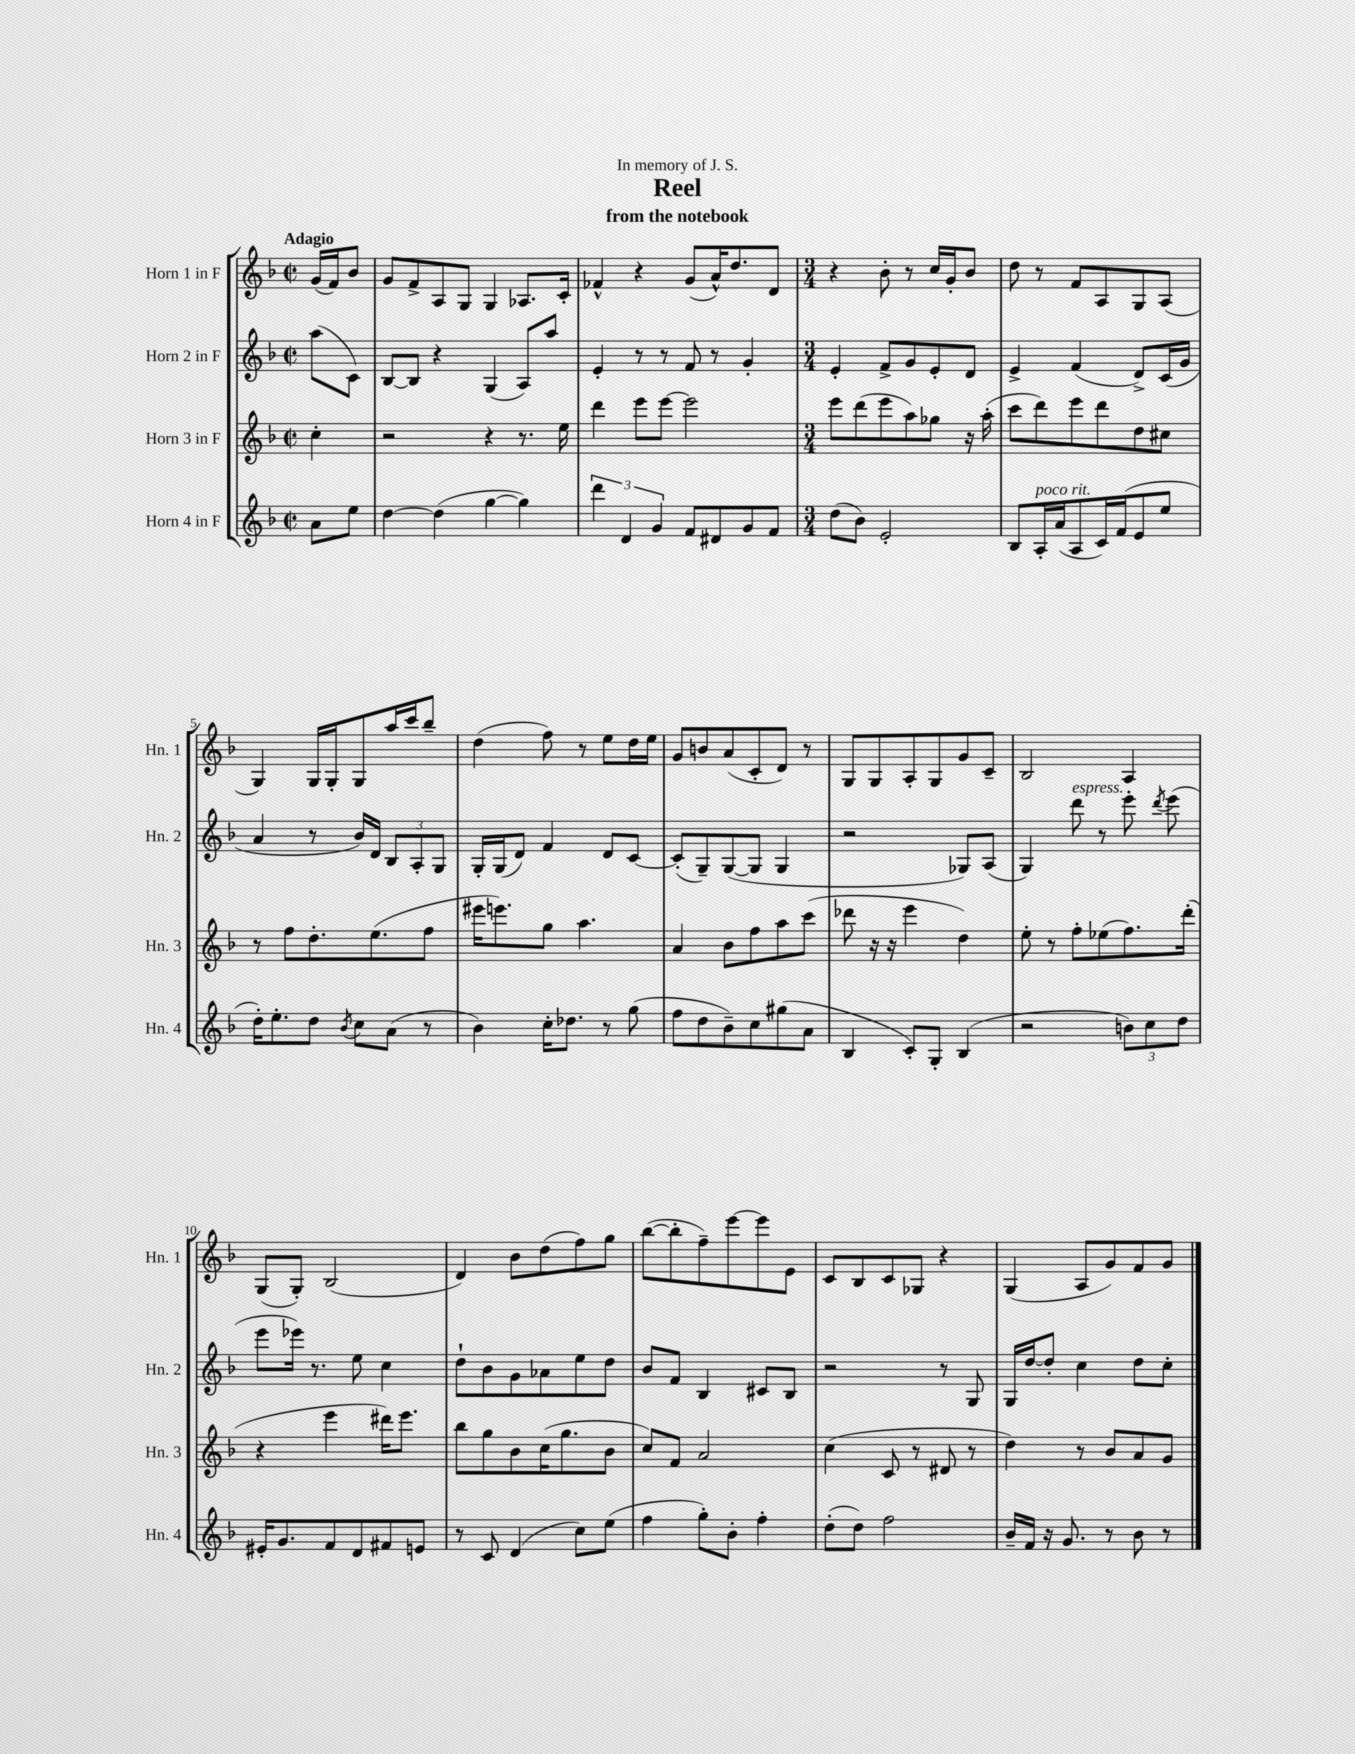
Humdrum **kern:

**kern	**kern	**kern	**kern
*staff4	*staff3	*staff2	*staff1
*clefG2	*clefG2	*clefG2	*clefG2
*k[b-]	*k[b-]	*k[b-]	*k[b-]
*M2/2	*M2/2	*M2/2	*M2/2
*met(c|)	*met(c|)	*met(c|)	*met(c|)
8a	4cc'	(8aa	(16g
.	.	.	16f)
8ee	.	8c)	8b-
=	=	=	=
[4dd	2r	[8B-	8g
.	.	8B-]	8f^
(4dd]	.	4r	8A
.	.	.	8G
[4gg	4r	(4G	4G
4gg])	8.r	8A)	8.A-
.	.	8aa	.
.	16ee	.	16c'
=	=	=	=
6ddd	4ddd	4e'	4f-^^
6d	.	.	.
.	8eee	8r	4r
6g	.	.	.
.	[8eee	8r	.
8f	2eee]	8f	(8g
8d#	.	8r	16a^^)
.	.	.	8.dd
8g	.	4g'	.
8f	.	.	8d
=	=	=	=
*M3/4	*M3/4	*M3/4	*M3/4
(8dd	8eee	4e'	4r
8b-)	(8ddd	.	.
2e'	8eee	8f^	8b-'
.	8aa)	8g	8r
.	8gg-	8e'	16cc
.	.	.	16g'
.	16r	8d	8b-
.	(16aa'	.	.
=	=	=	=
8B-	8ccc	4e^	8dd
16A'	8ddd)	.	8r
(16a	.	.	.
8A	8eee	(4f	8f
16c)	8ddd	.	8A
(16f	.	.	.
8e	8dd	8d^)	8G
8ee	8cc#	(16c	(8A
.	.	16g	.
=	=	=	=
16dd')	8r	4a	4G)
8.ee'	.	.	.
.	8ff	.	.
8dd	8.dd'	8r	16G
.	.	.	16G'
8qb-	.	.	.
8cc	.	16b-)	8G
.	(8.ee	16d	.
(8a	.	12B-	16aa
.	.	.	16ccc
.	.	12A'	.
8r	8ff	.	8bb-~
.	.	12G	.
=	=	=	=
4b-)	16eee#	16G'	(4dd
.	8.eee)	(16G	.
.	.	8d)	.
16cc'	8gg	4f	8ff)
8.dd-	.	.	.
.	4.aa	.	8r
8r	.	8d	8ee
(8gg	.	[8c	16dd
.	.	.	16ee
=	=	=	=
8ff	4a	(8c']	8g
8dd	.	8G~)	8b
8b-~)	8b-	([8G	(8a
8cc	8ff	8G]	8c'
(8gg#	8aa	4G	8d)
8a	(8ccc	.	8r
=	=	=	=
4B-	8ddd-	2r	8G
.	16r	.	8G
.	16r	.	.
8c')	4eee	.	8A'
8G'	.	.	8G
(4B-	4dd)	8G-)	8g
.	.	(8A	8c~
=	=	=	=
2r	8ee'	4G)	2B-
.	8r	.	.
.	8ff'	8ddd	.
.	(8ee-	8r	.
12b)	8.ff)	8eee'	4A
12cc	.	.	.
.	.	8qddd	.
.	.	(8eee	.
12dd	.	.	.
.	(16ddd'	.	.
=	=	=	=
16e#'	4r	8eee	(8G
8.g	.	.	.
.	.	16eee-)	8G')
.	.	8.r	.
8f	4eee	.	(2B-
8d	.	8ee	.
8f#	16ddd#)	4cc	.
.	8.eee	.	.
8e	.	.	.
=	=	=	=
8r	8bb-	8dd`	4d)
8c	8gg	8b-	.
(4d	8b-	8g	8b-
.	(16cc	8a-	(8dd
.	8.gg	.	.
8cc)	.	8ee	8ff)
(8ee	8b-	8dd	8gg
=	=	=	=
4ff	8cc)	8b-	([8bb-
.	8f	8f	8bb-']
8gg')	2a	4B-	8ff~)
8b-'	.	.	[8eee
4ff'	.	8c#	8eee]
.	.	8B-	8e
=	=	=	=
(8dd'	(4cc	2r	8c
8dd)	.	.	8B-
2ff	8c	.	8c
.	8r	.	8G-
.	8d#	8r	4r
.	8r	8G	.
=	=	=	=
16b-~	4dd)	16G	(4G
16f	.	[16dd	.
16r	.	8dd']	.
8.g	.	.	.
.	8r	4cc	8A
8r	8b-	.	8g)
8b-	8a	8dd	8f
8r	8g	8cc'	8g
==	==	==	==
*-	*-	*-	*-
